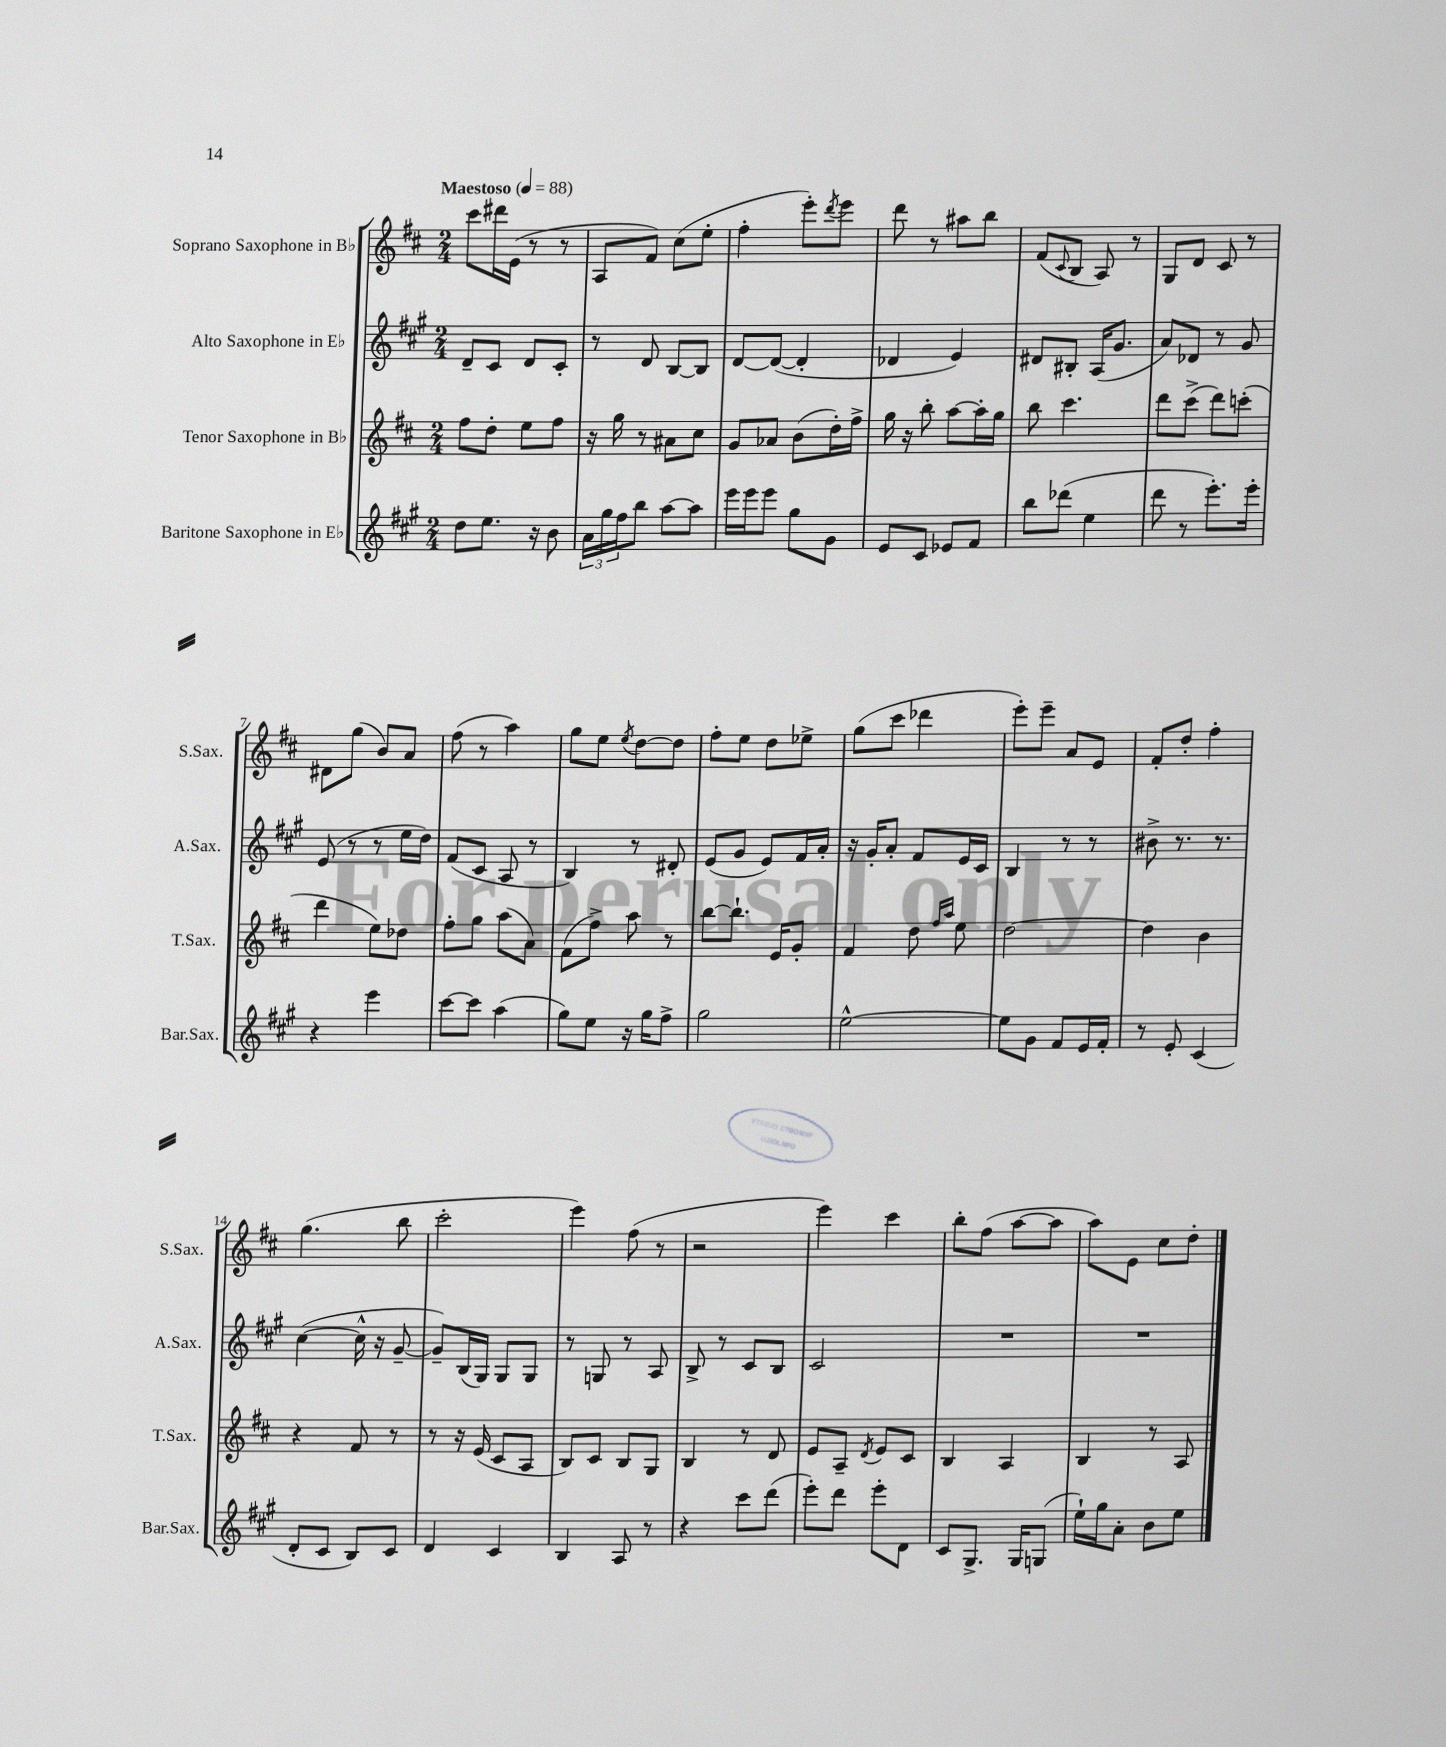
<<
\new StaffGroup <<
\new Staff = "s0" \with { instrumentName = "Soprano Saxophone in Bb" shortInstrumentName = "S.Sax." } {
    \clef treble \key d \major \numericTimeSignature \time 2/4 \tempo "Maestoso" 4 = 88
    cis'''8 dis'''16 e'16( r8 r8 |
    a8 fis'8) cis''8( e''8-. |
    fis''4-. e'''8-.) \acciaccatura { d'''8 } e'''8 |
    d'''8 r8 ais''8 b''8 |
    fis'8( \appoggiatura { cis'8 } b8 a8) r8 |
    g8 d'8 cis'8 r8 |
    dis'8 g''8( b'8) a'8 |
    fis''8( r8 a''4) |
    g''8 e''8 \acciaccatura { e''8 } d''8~ d''8 |
    fis''8-. e''8 d''8 ees''8-> |
    g''8( cis'''8 des'''4 |
    e'''8-.) e'''8-- a'8 e'8 |
    fis'8-. d''8-. fis''4-. |
    g''4.( b''8 |
    cis'''2-. |
    e'''4) fis''8( r8 |
    r2 |
    e'''4) cis'''4 |
    b''8-. fis''8( a''8~ a''8 |
    a''8) e'8 cis''8 d''8-. \bar "|." |
}
\new Staff = "s1" \with { instrumentName = "Alto Saxophone in Eb" shortInstrumentName = "A.Sax." } {
    \clef treble \key a \major \numericTimeSignature \time 2/4
    d'8-- cis'8 d'8 cis'8-. |
    r8 d'8 b8~ b8 |
    d'8~ d'8~( d'4-. |
    des'4 e'4) |
    dis'8 bis8-. a16( gis'8. |
    a'8) des'8 r8 gis'8 |
    e'8( r8 r8 e''16 d''16) |
    fis'8( cis'8 a8 r8 |
    b4) r8 dis'8-. |
    e'8( gis'8 e'8) fis'16 a'16-. |
    r16 gis'16-. a'8-. fis'8 e'16 cis'16 |
    b4 r8 r8 |
    bis'8-> r8. r8. |
    cis''4~( cis''16-^ r16 gis'8~-- |
    gis'8--) b16( gis16) gis8 gis8 |
    r8 g8 r8 a8 |
    b8-> r8 cis'8 b8 |
    cis'2 |
    R2 |
    R2 \bar "|." |
}
\new Staff = "s2" \with { instrumentName = "Tenor Saxophone in Bb" shortInstrumentName = "T.Sax." } {
    \clef treble \key d \major \numericTimeSignature \time 2/4
    fis''8 d''8-. e''8 fis''8 |
    r16 g''16 r8 ais'8 cis''8 |
    g'8 aes'8 b'8( d''16-.) fis''16-> |
    g''16 r16 b''8-. a''8~ a''16-. g''16 |
    b''8 cis'''4. |
    d'''8 cis'''8->( d'''8) c'''8-.( |
    d'''4 e''8) des''8 |
    fis''8-. g''8 a''8( a'8) |
    fis'8( fis''8->) a''8 r8 |
    b''8~ b''8.-! e'16 g'8-. |
    fis'4 d''8 \grace { fis''16 a''16 } e''8 |
    d''2~ |
    d''4 b'4 |
    r4 fis'8 r8 |
    r8 r16 e'16( cis'8 a8 |
    b8) cis'8 b8 g8 |
    b4 r8 d'8 |
    e'8 a8-- \acciaccatura { d'8 } e'8 cis'8 |
    b4 a4 |
    b4 r8 a8 \bar "|." |
}
\new Staff = "s3" \with { instrumentName = "Baritone Saxophone in Eb" shortInstrumentName = "Bar.Sax." } {
    \clef treble \key a \major \numericTimeSignature \time 2/4
    d''8 e''8. r16 b'8 |
    \tuplet 3/2 { a'16 gis''16 fis''16 } b''8 a''8~ a''8 |
    e'''16 e'''16 e'''8 gis''8 gis'8 |
    e'8 cis'8 ees'8 fis'8 |
    b''8 des'''8( e''4 |
    d'''8 r8 e'''8.-.) e'''16-. |
    r4 e'''4 |
    cis'''8~ cis'''8 a''4( |
    gis''8) e''8 r16 gis''16 fis''8-> |
    gis''2 |
    e''2~-^ |
    e''8 gis'8 fis'8 e'16 fis'16-. |
    r8 e'8-. cis'4( |
    d'8-. cis'8 b8) cis'8 |
    d'4 cis'4 |
    b4 a8 r8 |
    r4 cis'''8 d'''8( |
    e'''8-.) d'''8 e'''8-. d'8 |
    cis'8 gis8.-> gis16 g8( |
    e''16-!) gis''16 a'8-. b'8 e''8 \bar "|." |
}
>>
>>
